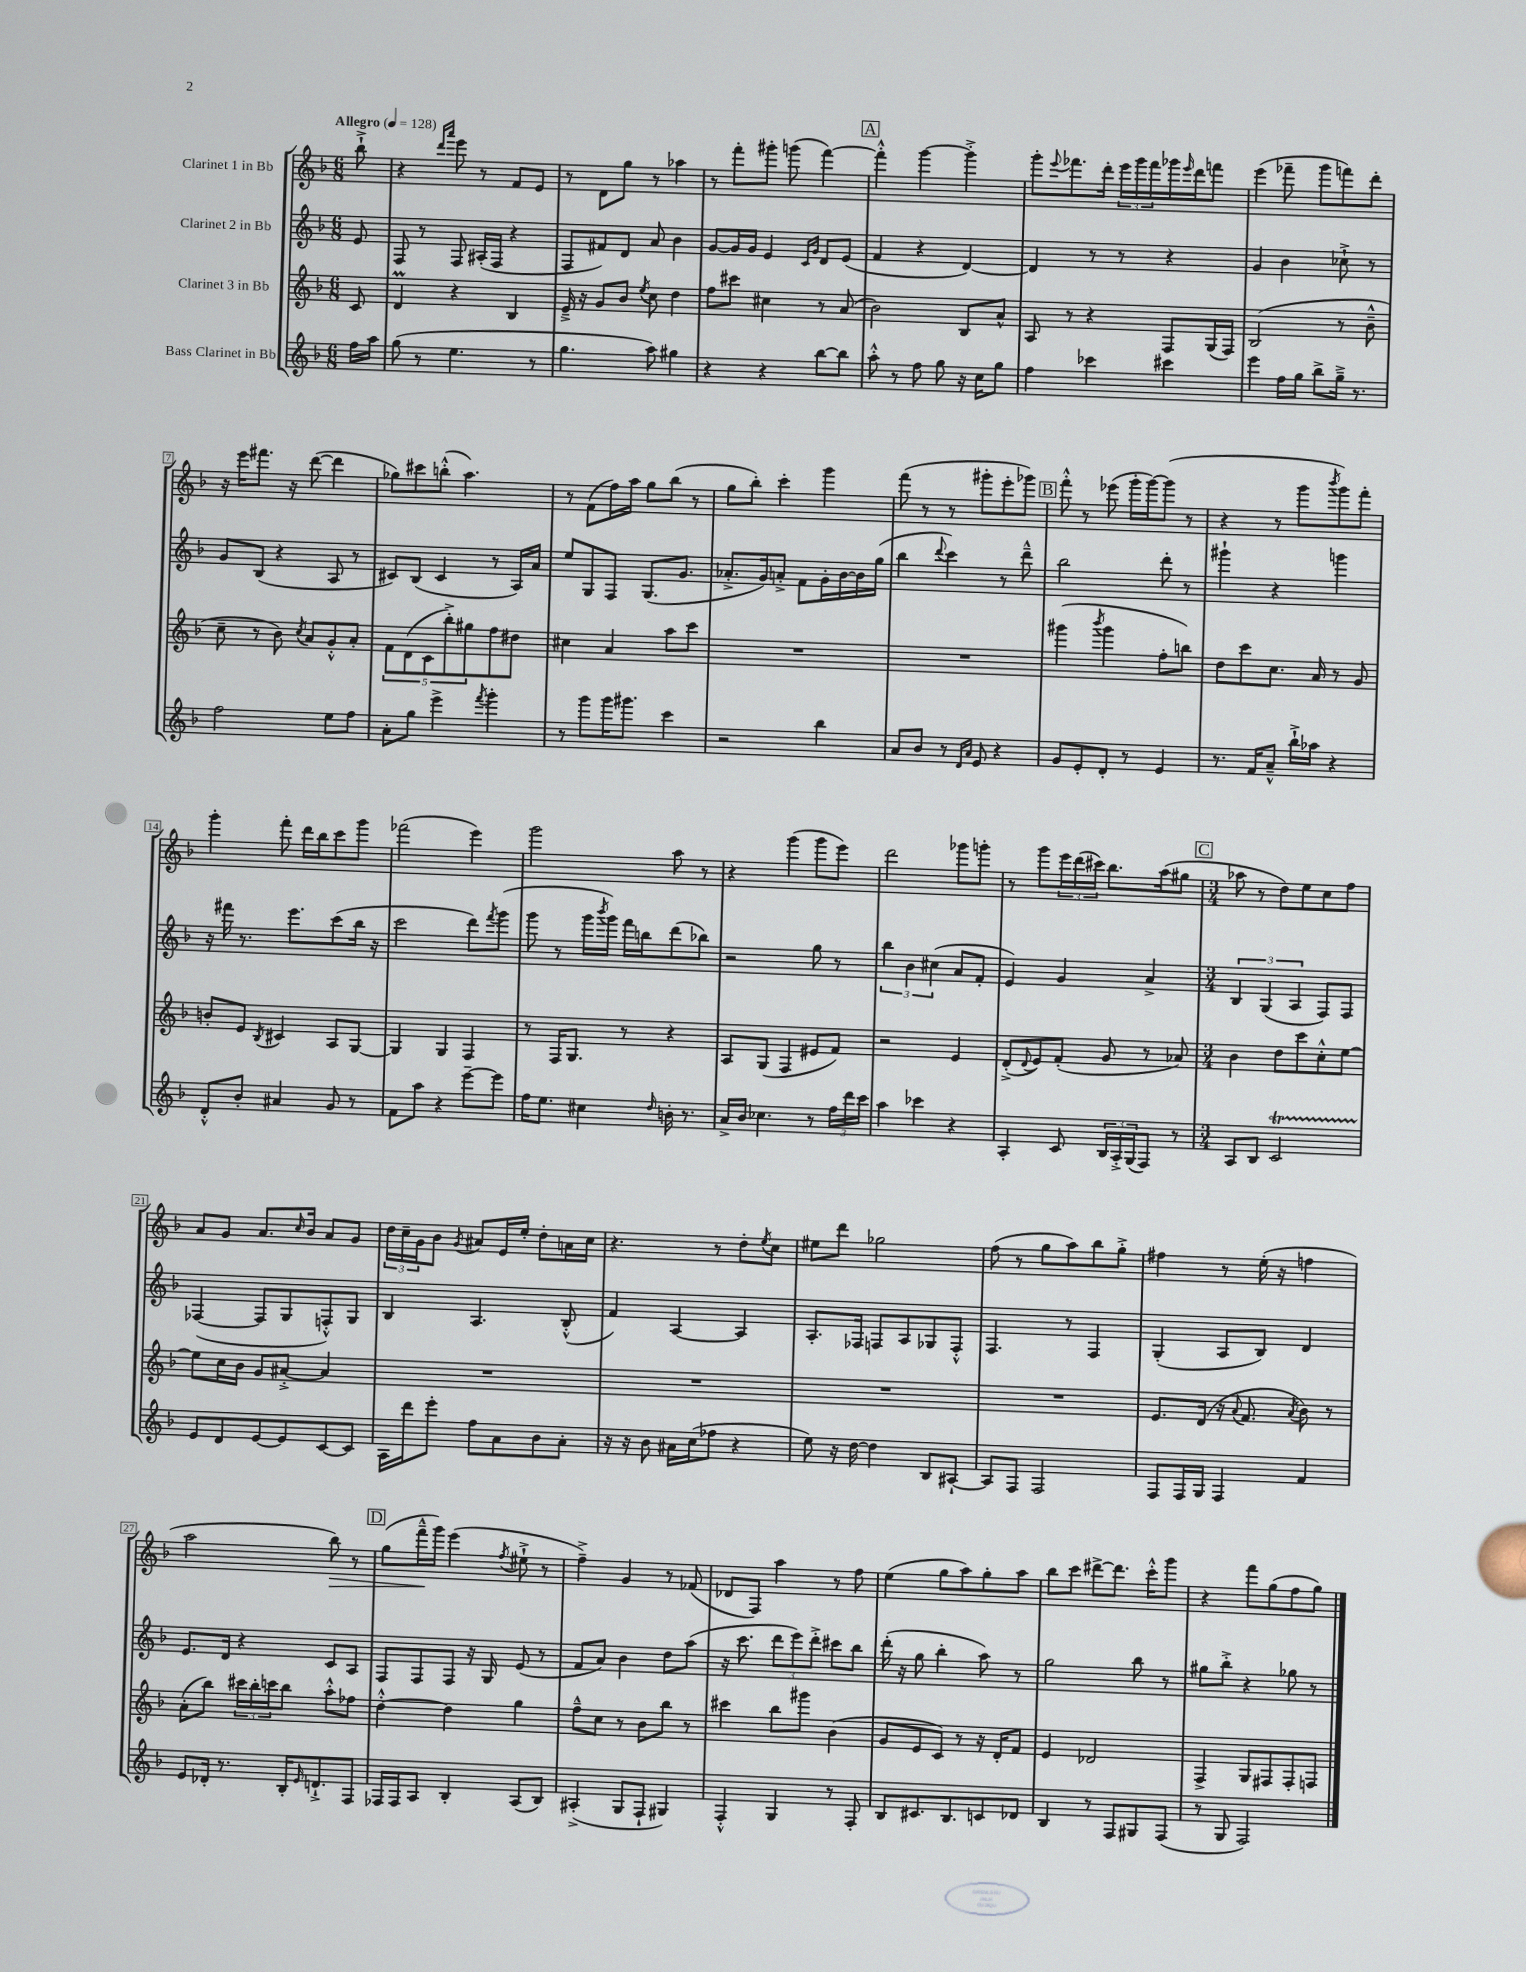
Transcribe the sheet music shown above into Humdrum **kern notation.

**kern	**kern	**kern	**kern
*staff4	*staff3	*staff2	*staff1
*clefG2	*clefG2	*clefG2	*clefG2
*k[b-]	*k[b-]	*k[b-]	*k[b-]
*M6/8	*M6/8	*M6/8	*M6/8
*MM128	*MM128	*MM128	*MM128
16ff\LL	8c/	8e/	8bb-`^\
16aa\JJ	.	.	.
=	=	=	=
(8gg\	4d/	8F/	4r
8r	.	8r	.
.	.	.	16qqddd/LL
.	.	.	16qqaaa/JJ
4.ee\	4r	8F/	8eee\
.	.	(16A#'/LL	8r
.	.	16F/JJ	.
.	4B-/	4r	8f/L
8r	.	.	8e/J
=	=	=	=
4.gg\	16e~^/	8F/L	8r
.	16r	.	.
.	8g/L	8f#/)	8d\L
.	8b-/J	8d/J	8gg\J
.	8qee/	.	.
8aa\)	8cc\	8a/	8r
4gg#\	4dd\	4b-\	4aa-\
=	=	=	=
4r	8ff\L	[8g/L	8r
.	8ccc#\J	16g/]L	8fff'\L
.	.	16g/JJ	.
4r	4cc#\	4e/	8ggg#'\J
.	.	.	(8ggg\
.	.	16qqc/LL	.
.	.	16qqg/JJ	.
[8bb-\L	8r	8d/L	[4fff\)
8bb-\]J	(8a/	(8e/J	.
=	=	=	=
8aa'^^\	2b-\)	4f/	4fff'^^\]
8r	.	.	.
8ff\	.	4r	[4ggg\
8gg\	.	.	.
16r	8B-/L	[4d/)	4ggg'^\]
16cc\LK	.	.	.
8gg\J	8a^^/J	.	.
=	=	=	=
4ff\	8A/	4d/]	8ggg'\L
.	.	.	8qqeee/
.	8r	.	8.fff-\
4ccc-\	4r	8r	.
.	.	.	16ddd'\Jk
.	.	8r	24eee\LL
.	.	.	24ggg\
.	.	.	24fff-\
4ccc#\	8F/L	4r	16ggg-\
.	.	.	16qqeee/
.	.	.	16ddd\J
.	(16G/L	.	8fff\J
.	16F/JJ)	.	.
=	=	=	=
4eee\	(2B-/	4g/	(4eee\
16ff\LL	.	4b-\	8fff-~\
16gg\JJ	.	.	.
8bb-^\L	.	.	8ggg\L
16gg~^\Jk	8r	8cc-`^\	8fff\)
8.r	.	.	.
.	8b-~^^\	8r	8ddd'\J
=	=	=	=
2ff\	8cc~\	8g/L	16r
.	.	.	16eee\LK
.	8r	(8B-/J	8.fff#\J
.	8b-\)	4r	.
.	.	.	16r
.	8qcc/	.	.
.	8a/L	.	([8ddd\
8ee\L	8g'^^/	8A/	4ddd\]
8ff\J	8a'/J	8r	.
=	=	=	=
8a'\L	10f\L	8c#/L)	8gg-\L)
.	(10d\	.	.
8gg\J	.	(8B-/J	8ccc#\
.	10c\	.	.
4eee^\	.	4c#/	(8bb'^^\J
.	10bb-'^\)	.	.
.	.	.	4.aa\)
.	10gg#\	.	.
8qfff/	.	.	.
4ggg'\	8ff\	8r	.
.	8dd#\J	16A/LL)	.
.	.	16a/JJ	.
=	=	=	=
8r	4cc#\	8ee/L	8r
8ggg\L	.	8G/	(8f\L
16ggg\K	4a/	8F/J	16ff\L)
8.ggg#\J	.	.	16aa\JJ
.	.	(8.G/L	8gg\L
4ccc\	8aa\L	.	(8bb-\J
.	.	8.g/J	.
.	8ccc\J	.	8r
=	=	=	=
2r	2.r	8.a-'^/L	8gg\L
.	.	.	8bb-'\J)
.	.	16g/k)	.
.	.	8a'^/J	4ccc'\
.	.	8f\L	.
4bb-\	.	16g'\L	4ggg\
.	.	[16b-\	.
.	.	16b-\]	.
.	.	(16gg\JJ	.
=	=	=	=
8a/L	2.r	4bb-\	(8fff\
8b-/J	.	.	8r
.	.	8qqddd/	.
8r	.	4ccc\)	8r
16qqd/LL	.	.	.
16qqa/JJ	.	.	.
8e/	.	.	8ggg#'\L
4r	.	8r	8eee'\
.	.	8ddd~^^\	8ggg-\J)
=	=	=	=
8g/L	(4ggg#\	2bb-\	8fff'^^\
8e'/	.	.	8r
.	8qbbb-/	.	.
8d'/J	4ggg#\	.	(8eee-\
8r	.	.	16ggg'\LL
.	.	.	[16ggg\J)
4e/	8ff'\L	8ddd'\	(8ggg\]J
.	8bb\J)	8r	8r
=	=	=	=
8.r	8dd\L	4ggg#`\	4r
.	8ccc\	.	.
16f/LK	.	.	.
8a~^^/J	8.cc\J	4r	8r
16bb-`^\LL	.	.	8ggg\L
16aa-\JJ	16a/	.	.
.	.	.	8qbbb-/
4r	8r	4ggg\	8ggg\)
.	8g/	.	8fff'\J
=	=	=	=
8d'^^/L	8b'/L	16r	4ggg'\
.	.	16fff#\	.
8b-'/J	8e/J	8.r	.
.	8qB-/	.	.
4a#/	4c#/	.	8fff'\
.	.	8.eee\L	.
.	.	.	16ddd\LL
.	.	.	16bb-\J
8g/	8A/L	(8ccc\	8ccc\
8r	[8G/J	16bb-\Jk	8ggg\J
.	.	16r	.
=	=	=	=
8f\L	4G/]	2ccc\	(2fff-\
8aa\J	.	.	.
4r	4G/	.	.
[8eee~\L	4F/	8ddd\L)	4eee\)
.	.	8qfff/	.
8eee\]J	.	(8ggg\J	.
=	=	=	=
16ff\LK	8r	8ggg\	2ggg\
8.ee\J	.	.	.
.	16F/LK	8r	.
.	8.G/J	.	.
4cc#\	.	16ggg\LL	.
.	.	8qbbb-/	.
.	.	16ggg\JJ)	.
.	8r	16fff\LL	.
.	.	16bb\J	.
16qqdd/	.	.	.
16b'\	4r	(8ddd\	8aa\
8.r	.	.	.
.	.	8bb-\J)	8r
=	=	=	=
16a^/LL	8A/L	2r	4r
16b-/JJ	.	.	.
4.cc-\	(8G/J	.	.
.	4F/	.	(4ggg\
8r	8e#/L	8gg\	8ggg\L
24ff\LL	8f/J)	8r	8eee\J)
24ddd\	.	.	.
24ccc\JJ	.	.	.
=	=	=	=
4aa\	2r	6bb-\	2ddd\
.	.	6b-\	.
4ccc-\	.	.	.
.	.	(6cc#\	.
4r	4e/	8a/L	8ggg-\L
.	.	8f'/J	8ggg'\J
=	=	=	=
4A'/	(8d'^/L	4e/)	8r
.	8qqd/	.	.
.	8e/)	.	8ggg\L
8c/	(8f'/J	4g/	24eee\L
.	.	.	(24ddd\
.	.	.	24ccc#\JJ)
24B-/LL	8g/	.	8.bb-\L
24A'^/	.	.	.
(24G/J	.	.	.
8F/J)	8r	4a^/	.
.	.	.	(16aa\k
8r	8a-/)	.	8gg#\J
=	=	=	=
*M3/4	*M3/4	*M3/4	*M3/4
8A/L	4b-\	6B-/	8aa-\
8B-/J	.	.	8r
.	.	(6G/	.
2c/	8dd\L	.	8dd\L)
.	.	6A/	.
.	8ccc\	.	8ee\
.	8cc'^^\	8F/L)	8cc\
.	[8ee\J	8F/J	8ff\J
=	=	=	=
8e/L	8ee\]L	([4F-/	8a/L
8d/	16cc\L	.	8g/J
.	16b-\JJ	.	.
[8e/	8g/L	8F-/]L	8.a/L
8e/]	[8a#'^/J	8G/	.
.	.	.	16qqcc/
.	.	.	16b-/Jk
[8c/	4a#/]	8F'^^/)	8a/L
8c/]J	.	8G/J	8g/J
=	=	=	=
16A\LL	2.r	4B-/	24dd\LL
.	.	.	24cc~\
16ddd\J	.	.	.
.	.	.	24g\J
8eee'\J	.	.	8b-\J
.	.	.	8qg/
8ff\L	.	4.A/	8a#/L
8a\	.	.	16e/L
.	.	.	16ee'/JJ
8b-\	.	.	8dd'\L
8a'\J	.	(8B-'^^/	16a\L
.	.	.	16cc\JJ
=	=	=	=
16r	2.r	4f/)	4.r
16r	.	.	.
8b-\	.	.	.
16a#\LL	.	[4A/	.
(16cc\J	.	.	.
8ff-\J	.	.	8r
4r	.	4A/]	8dd'\L
.	.	.	8qee/
.	.	.	8cc\J
=	=	=	=
8ee\)	2.r	8.A'/L	8ee#\L
16r	.	.	8ddd\J
[16dd\	.	16F-/Jk	.
4dd\]	.	8F/L	2gg-\
.	.	8A/	.
8B-/L	.	8G-/	.
[8A#`/J	.	8F'^^/J	.
=	=	=	=
8A#/]L	2.r	4.F/	(8ff\
8F/J	.	.	8r
2F/	.	.	8gg\L
.	.	8r	8aa\)
.	.	4F/	8bb-\
.	.	.	8gg'^\J
=	=	=	=
8F/L	8.e/L	(4G'/	4ff#\
16F/L	.	.	.
16G/JJ	(16d/Jk	.	.
4F/	16r	8A/L	8r
.	8qqa/	.	.
.	8.f/	.	.
.	.	8B-/J)	(16ee'\
.	.	.	16r
.	8qa/	.	.
4f/	8b-\)	4d/	4ff\
.	8r	.	.
=	=	=	=
8e/L	(8a'\L	8.e/L	2aa\
16d-'/Jk	8bb-\J)	.	.
8.r	.	16d/Jk	.
.	24ccc#\LL	4r	.
.	24bb-'\	.	.
.	24ccc\J	.	.
16B-'/LK	8bb-\J	.	.
16qqe/	.	.	.
8.d`^/	.	.	.
.	8aa'^^\L	8c/L	8bb-\)
8F/J	8ff-\J	8A/J	8r
=	=	=	=
16F-/LL	[4dd'^^\	8F/L	(8gg\L
16F-/J	.	.	.
8A/J	.	8F/	16fff~^^\L
.	.	.	16ggg\JJ)
4B-'/	4dd\]	8F/J	(4eee\
.	.	16r	.
.	.	16G/	.
.	.	.	8qff/
(8A/L	4gg\	(8e/	8ee#`^\
8B-/J)	.	8r	8r
=	=	=	=
(4A#'^/	8ff~^^\L	8f/L	4ff~^\)
.	8cc\J	8a/J)	.
8G/L	8r	4b-\	4g/
8F`/J	8b-\L	.	.
4G#/)	8bb-\J	8dd\L	8r
.	8r	(8aa\J	(8f-/
=	=	=	=
4F'^^/	4ccc#\	16r	8d-/L
.	.	8.ccc\	.
.	.	.	8F/J)
4G/	8bb-\L	12ddd\L	4aa\
.	.	12eee\)	.
.	8ggg#\J	.	.
.	.	12ddd'^\J	.
8r	(4b-\	8ccc#\L	8r
8F'/	.	8bb-\J	8ff\
=	=	=	=
8B-/L	8g/L	(16ddd'\	(4ee\
.	.	16r	.
8.c#/	8e/	8gg\	.
.	8c/J)	4bb-'\	8gg\L
8.B-/	.	.	.
.	8r	.	8aa\)
8c/	16r	8aa\)	8gg'\
.	16d'/LK	.	.
8d-/J	8f/J	8r	8aa\J
=	=	=	=
4B-/	4e/	2gg\	8bb-\L
.	.	.	8ccc\J
8r	2d-/	.	[8ddd#^\L
8F/L	.	.	8.ddd#\]J
8G#/	.	8bb-\	.
.	.	.	16ccc'^^\LK
(8F/J	.	8r	8ggg\J
=	=	=	=
8r	4F^/	8gg#\L	4r
8G/	.	8bb-'^\J	.
2F/)	8G/L	4r	8fff\L
.	8F#/	.	(8gg\
.	8F#'/	8gg-\	8ff\
.	8F/J	8r	8gg\J)
==	==	==	==
*-	*-	*-	*-
